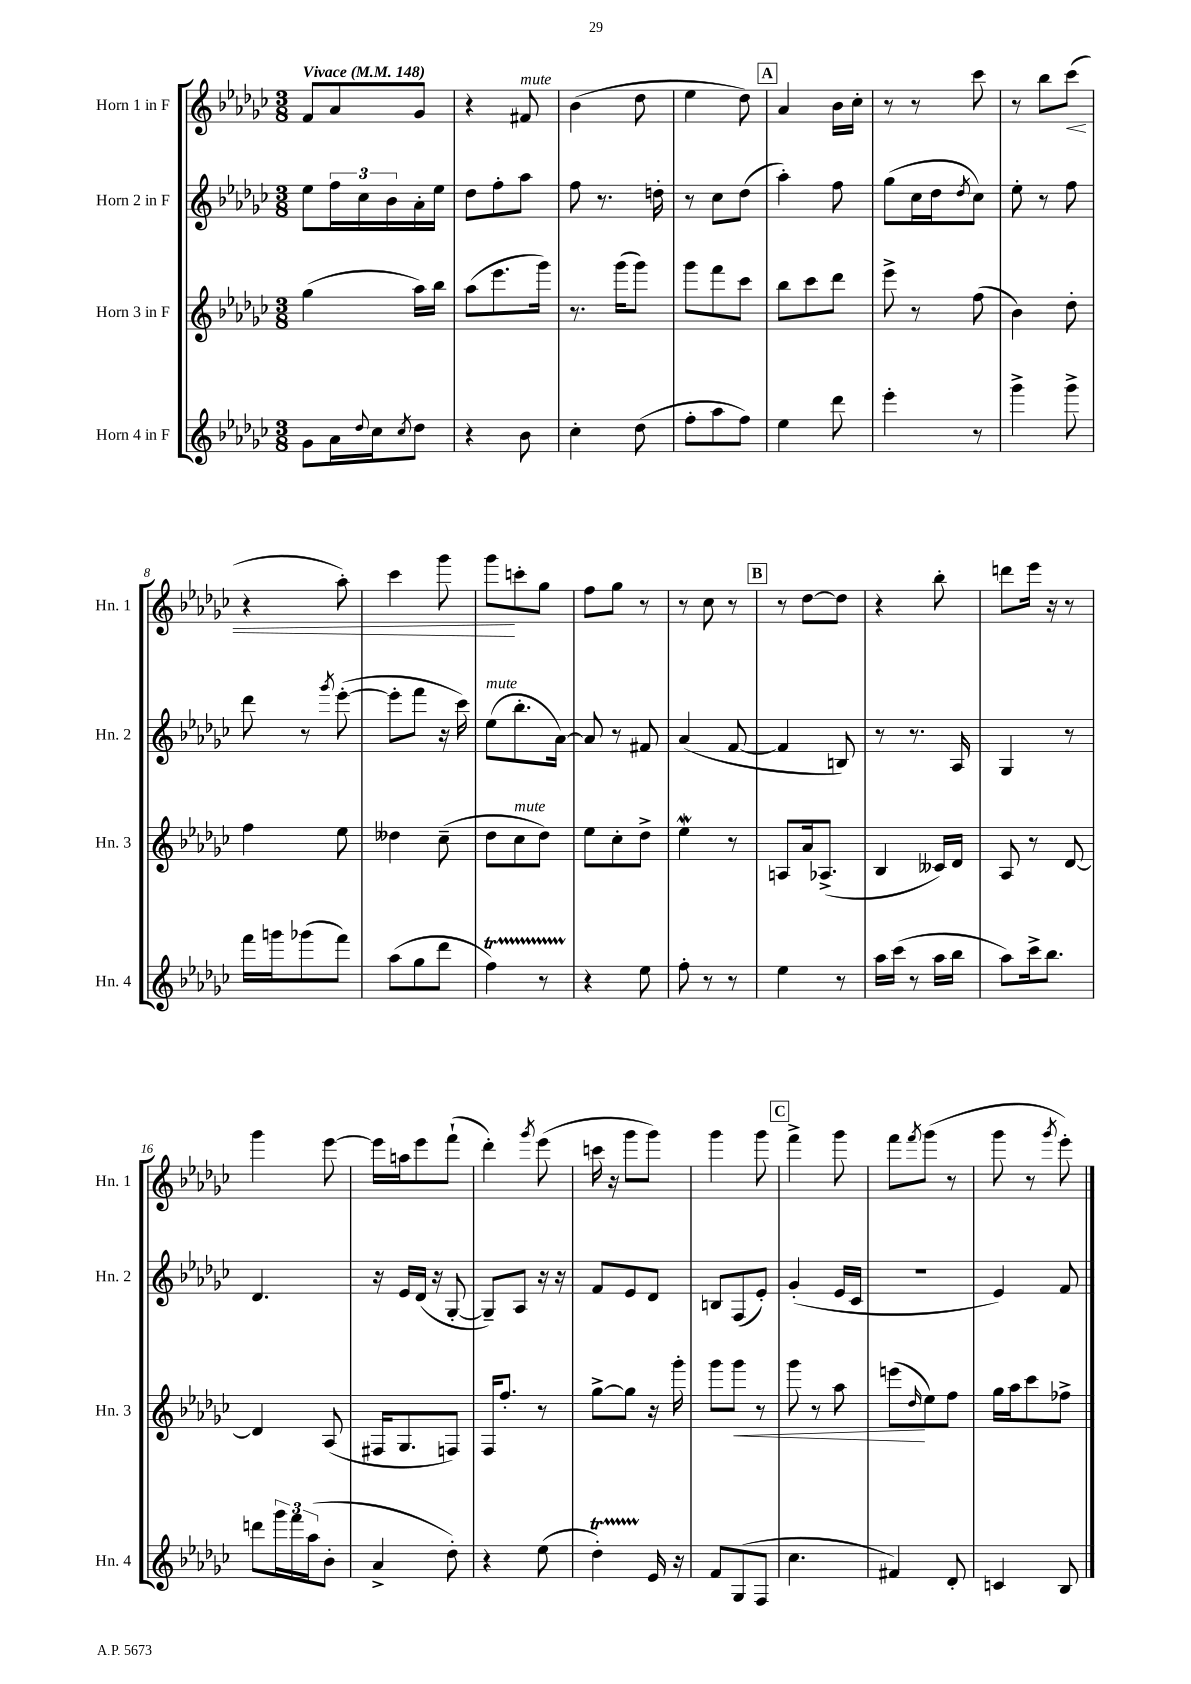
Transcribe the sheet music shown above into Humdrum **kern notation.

**kern	**kern	**dynam	**kern	**kern	**dynam
*part4	*part3	*part3	*part2	*part1	*part1
*staff4	*staff3	*staff3	*staff2	*staff1	*staff1
*I"Horn 4 in F	*I"Horn 3 in F	*	*I"Horn 2 in F	*I"Horn 1 in F	*
*I'Hn. 4	*I'Hn. 3	*	*I'Hn. 2	*I'Hn. 1	*
*clefG2	*clefG2	*	*clefG2	*clefG2	*
*k[b-e-a-d-g-c-]	*k[b-e-a-d-g-c-]	*	*k[b-e-a-d-g-c-]	*k[b-e-a-d-g-c-]	*
*M3/8	*M3/8	*	*M3/8	*M3/8	*
*MM148	*MM148	*	*MM148	*MM148	*
=1	=1	=1	=1	=1	=1
!	!	!	!	!LO:TX:a:B:t=Vivace	!
8g-\L	(4gg-\	.	8ee-\L	8f/L	.
16a-\L	.	.	24ff\L	8a-/	.
.	.	.	24cc-\	.	.
8qqdd-/	.	.	.	.	.
16cc-\J	.	.	.	.	.
.	.	.	24b-\	.	.
8qcc-/	.	.	.	.	.
8dd-\J	16aa-\LL)	.	16a-'\	8g-/J	.
.	16bb-\JJ	.	16ee-\JJ	.	.
=2	=2	=2	=2	=2	=2
4r	(8aa-\L	.	8dd-\L	4r	.
.	8.eee-\	.	8ff'\	.	.
!	!	!	!	!LO:TX:a:i:t=mute	!
8b-\	.	.	8aa-\J	8f#X/	.
.	16ggg-\Jk)	.	.	.	.
=3	=3	=3	=3	=3	=3
4cc-'\	8.r	.	8ff\	(4b-\	.
.	.	.	8.r	.	.
.	(16ggg-\KL	.	.	.	.
(8dd-\	8ggg-\J)	.	.	8dd-\	.
.	.	.	16ddn'\	.	.
=4	=4	=4	=4	=4	=4
8ff'\L	8ggg-\L	.	8r	4ee-\	.
8aa-\	8fff\	.	8cc-\L	.	.
8ff\J)	8ccc-\J	.	(8dd-\J	8dd-\)	.
!!LO:REH:place=s1:t=A
=5	=5	=5	=5	=5	=5
4ee-\	8bb-\L	.	4aa-'\)	4a-/	.
.	8ccc-\	.	.	.	.
8ddd-\	8ddd-\J	.	8ff\	16b-\LL	.
.	.	.	.	16cc-'\JJ	.
=6	=6	=6	=6	=6	=6
4eee-'\	8eee-^\	.	(8gg-\L	8r	.
.	8r	.	16cc-\L	8r	.
.	.	.	16dd-\J	.	.
.	.	.	8qdd-/	.	.
8r	(8ff\	.	8cc-\J)	8ccc-\	.
=7	=7	=7	=7	=7	=7
4ggg-^\	4b-\)	.	8ee-'\	8r	.
.	.	.	8r	8bb-\L	.
!	!	!	!	!	!LO:HP:b
8ggg-^\	8dd-'\	.	8ff\	(8ccc-\J	<
!!LO:LB:g=z
=8	=8	=8	=8	=8	=8
16fff\LL	4ff\	.	8ddd-\	4r	.
16gggn\J	.	.	.	.	.
(8ggg-X\	.	.	8r	.	.
.	.	.	8qggg-/	.	.
8fff\J)	8ee-\	.	([8eee-'\	8aa-'\)	.
=9	=9	=9	=9	=9	=9
(8aa-\L	4dd--X\	.	8eee-'\L]	4ccc-\	.
8gg-\	.	.	8fff\J	.	.
8ddd-\J	(8cc-~\	.	16r	8ggg-\	.
.	.	.	16ccc-\)	.	.
=10	=10	=10	=10	=10	=10
!	!	!	!LO:TX:a:i:t=mute	!	!
4fft\)	8dd-\L	.	(8ee-\L	8ggg-\L	.
!	!LO:TX:a:i:t=mute	!	!	!	!
.	8cc-\	.	8.bb-'\	8cccn'\	[
8r	8dd-\J)	.	.	8gg-\J	.
.	.	.	[16a-\Jk)	.	.
=11	=11	=11	=11	=11	=11
4r	8ee-\L	.	8a-/]	8ff\L	.
.	8cc-'\	.	8r	8gg-\J	.
8ee-\	8dd-^\J	.	8f#X/	8r	.
=12	=12	=12	=12	=12	=12
8ff'\	4ee-W\	.	(4a-/	8r	.
8r	.	.	.	8cc-\	.
8r	8r	.	[8f/	8r	.
!!LO:REH:place=s1:t=B
=13	=13	=13	=13	=13	=13
4ee-\	8An/L	.	4f/]	8r	.
.	16a-/k	.	.	[8dd-\L	.
.	(8.A-X^/J	.	.	.	.
8r	.	.	8Bn/)	8dd-\J]	.
=14	=14	=14	=14	=14	=14
16aa-\LL	4B-/	.	8r	4r	.
(16ccc-\JJ	.	.	.	.	.
8r	.	.	8.r	.	.
16aa-\LL	16c--X/LL)	.	.	8bb-'\	.
16bb-\JJ	16d-/JJ	.	16A-/	.	.
=15	=15	=15	=15	=15	=15
8aa-\L)	8A-/	.	4G-/	8dddn\L	.
16ccc-^\k	8r	.	.	16eee-\Jk	.
8.bb-\J	.	.	.	16r	.
.	[8d-/	.	8r	8r	.
!!LO:LB:g=z
=16	=16	=16	=16	=16	=16
8dddn\L	4d-/]	.	4.d-/	4ggg-\	.
24ggg-\L	.	.	.	.	.
24fff\	.	.	.	.	.
(24aa-\J	.	.	.	.	.
8b-'\J	(8A-/	.	.	[8eee-\	.
=17	=17	=17	=17	=17	=17
4a-^/	16F#X/KL	.	16r	16eee-\LL]	.
.	8.G-/	.	16e-/LL	16aan\J	.
.	.	.	(16d-/JJ	8eee-\	.
.	.	.	16r	.	.
8dd-'\)	8Fn/J)	.	[8G-'/	(8fff`\J	.
=18	=18	=18	=18	=18	=18
4r	16F/KL	.	8G-~/L])	4ddd-'\)	.
.	8.ff'/J	.	.	.	.
.	.	.	8A-/J	.	.
.	.	.	.	8qggg-/	.
(8ee-\	8r	.	16r	(8eee-\	.
.	.	.	16r	.	.
=19	=19	=19	=19	=19	=19
4dd-T'\)	[8gg-^\L	.	8f/L	16cccn\	.
.	.	.	.	16r	.
.	8gg-\J]	.	8e-/	8ggg-\L	.
16e-/	16r	.	8d-/J	8ggg-\J)	.
16r	16ggg-'\	.	.	.	.
=20	=20	=20	=20	=20	=20
8f/L	8ggg-\L	.	8Bn/L	4ggg-\	.
!	!	!LO:HP:b	!	!	!
(8G-/	8ggg-\J	<	(8F/	.	.
8F/J	8r	.	8e-'/J)	8ggg-\	.
!!LO:REH:place=s1:t=C
=21	=21	=21	=21	=21	=21
4.cc-\	8ggg-\	.	(4g-'/	4fff^\	.
.	8r	.	.	.	.
.	8aa-\	.	16e-/LL	8ggg-\	.
.	.	.	16c-/JJ	.	.
=22	=22	=22	=22	=22	=22
4f#X/)	(8eeen\L	.	4.r	8fff\L	.
.	16qqdd-/	.	.	8qfff/	.
.	8ee-\)	[	.	(8ggg-\J	.
8d-'/	8ff\J	.	.	8r	.
=23	=23	=23	=23	=23	=23
4cn/	16gg-\LL	.	4e-/)	8ggg-\	.
.	16aa-\J	.	.	.	.
.	8ccc-\	.	.	8r	.
.	.	.	.	8qggg-/	.
8B-/	8ff-X^\J	.	8f/	8eee-'\)	.
==	==	==	==	==	==
*-	*-	*-	*-	*-	*-
